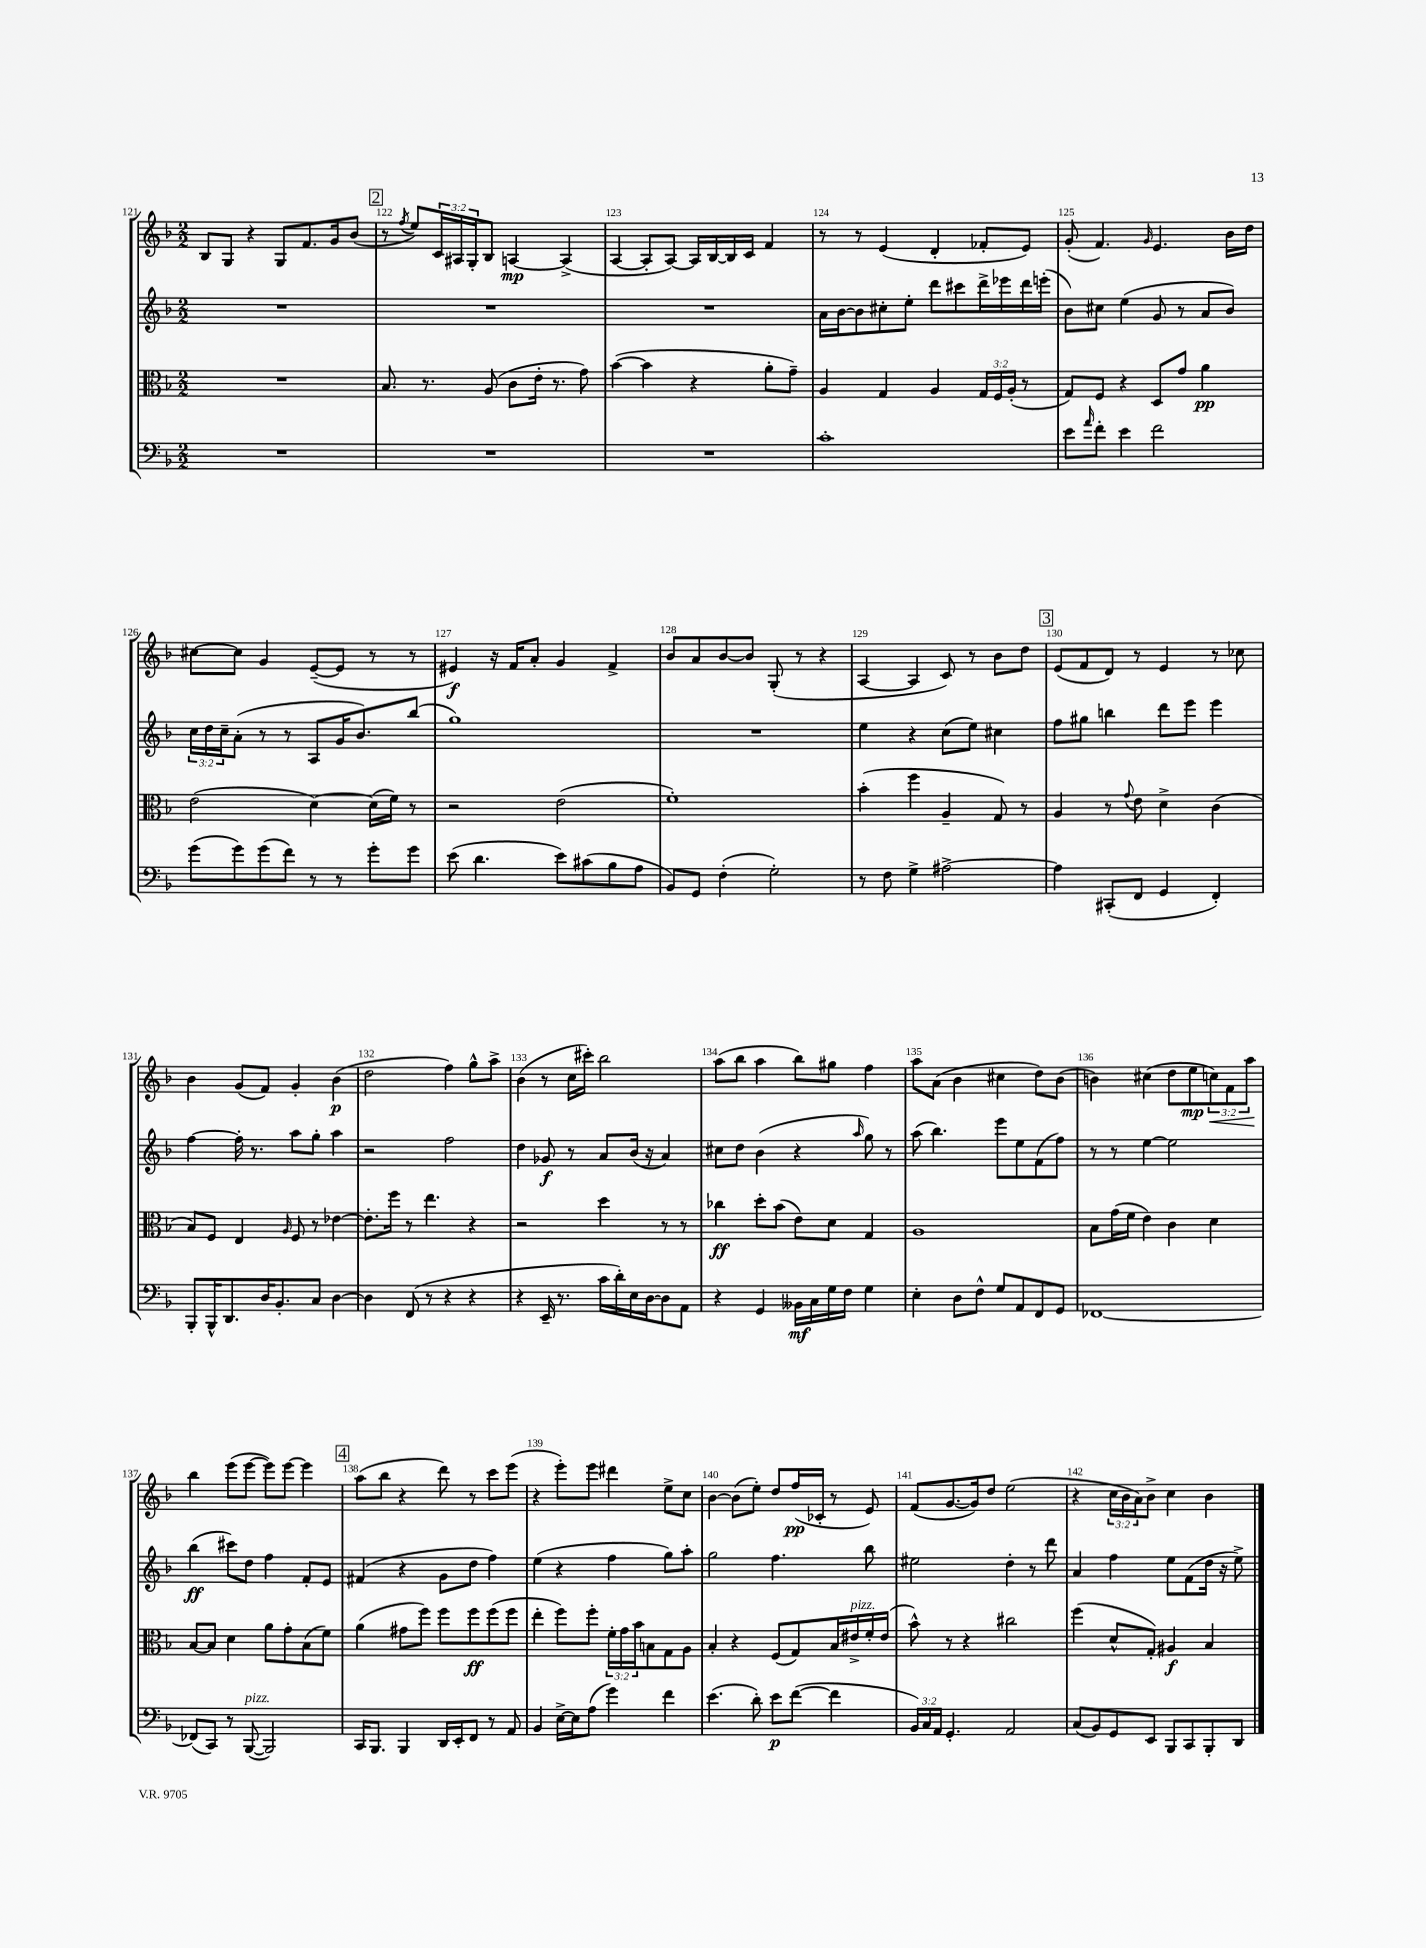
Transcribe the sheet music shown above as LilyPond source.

<<
\new StaffGroup <<
\new Staff = "s0" {
    \clef treble \key f \major \numericTimeSignature \time 2/2 \override Staff.TupletNumber.text = #tuplet-number::calc-fraction-text
    bes8 g8 r4 g8 f'8. g'16 bes'8( |
    \mark \markup { \box "2" } r8 \acciaccatura { f''8 } e''8) \tuplet 3/2 { c'16 ais16 g16-. } bes8 a4~\mp a4->( |
    a4~ a8-. a8~) a16 bes16~ bes16 c'16 f'4 |
    r8 r8 e'4( d'4-. fes'8-. e'8) |
    g'8-.( f'4.) \grace { g'16 } e'4. bes'16 d''16 |
    cis''8~ cis''8 g'4 e'8~--( e'8 r8 r8 |
    eis'4\f) r16 f'16 a'8-. g'4 f'4-> |
    bes'8 a'8 bes'8~ bes'8 g8-.( r8 r4 |
    a4~ a4 c'8) r8 bes'8 d''8 |
    \mark \markup { \box "3" } e'8( f'8 d'8) r8 e'4 r8 ces''8 |
    bes'4 g'8( f'8) g'4-. bes'4\p( |
    d''2 f''4) g''8-^ a''8-> |
    bes'4( r8 c''16 cis'''16-.) bes''2 |
    a''8( bes''8 a''4 bes''8) gis''8 f''4 |
    a''8 a'8( bes'4 cis''4 d''8) bes'8( |
    b'4) cis''4( d''8 e''8\mp \tuplet 3/2 { c''8\<) f'8 a''8\! } |
    bes''4 e'''8( e'''8~ e'''8) e'''8~ e'''4 |
    \mark \markup { \box "4" } a''8( bes''8 r4 d'''8) r8 c'''8 e'''8( |
    r4 e'''8-.) e'''8 dis'''4 e''8-> c''8 |
    bes'4~ bes'8( e''8-.) d''8 f''16\pp( ces'16-. r8 e'8) |
    f'8( g'8.~ g'16) d''8 e''2( |
    r4 \tuplet 3/2 { c''16 bes'16 a'16) } bes'8-> c''4 bes'4 \bar "|." |
}
\new Staff = "s1" {
    \clef treble \key f \major \numericTimeSignature \time 2/2 \override Staff.TupletNumber.text = #tuplet-number::calc-fraction-text
    R1 |
    \mark \markup { \box "2" } R1 |
    R1 |
    a'16 bes'16~ bes'8 cis''8-. e''8-. d'''8 cis'''8 d'''16-> ees'''16 d'''16 e'''16-.( |
    bes'8) cis''8 e''4( g'8 r8 a'8 bes'8) |
    \tuplet 3/2 { c''16 d''16 c''16-- } a'8-.( r8 r8 a8 g'16 bes'8.) bes''8( |
    g''1) |
    R1 |
    e''4 r4 c''8( e''8) cis''4 |
    \mark \markup { \box "3" } f''8 gis''8 b''4 d'''8 e'''8 e'''4 |
    f''4~ f''16-. r8. a''8 g''8-. a''4 |
    r2 f''2 |
    d''4 ges'8\f r8 a'8 bes'16( r16 a'4) |
    cis''8 d''8 bes'4( r4 \grace { a''16 } g''8) r8 |
    a''8( bes''4.) e'''8 e''8 f'8( f''8) |
    r8 r8 e''4~ e''2 |
    bes''4\ff( cis'''8) d''8 f''4 f'8-. e'8 |
    \mark \markup { \box "4" } fis'4( r4 g'8 d''8 f''4) |
    e''4( r4 f''4 g''8) a''8-. |
    g''2 f''4. bes''8 |
    eis''2 d''4-. r8 d'''8 |
    a'4 f''4 e''8 f'8( d''16 r16 e''8->) \bar "|." |
}
\new Staff = "s2" {
    \clef alto \key f \major \numericTimeSignature \time 2/2 \override Staff.TupletNumber.text = #tuplet-number::calc-fraction-text
    R1 |
    \mark \markup { \box "2" } bes8. r8. a8( c'8 e'16-. r8. g'8) |
    bes'4~( bes'4 r4 a'8-. g'8--) |
    a4 g4 a4 \tuplet 3/2 { g16 f16 a16-.( } r8 |
    g8) f8 r4 d8 g'8 a'4\pp |
    e'2( d'4~) d'16( f'16) r8 |
    r2 e'2( |
    f'1-.) |
    bes'4-.( f''4 a4-- g8) r8 |
    \mark \markup { \box "3" } a4 r8 \appoggiatura { g'8 } e'8 d'4-> c'4( |
    bes8) f8 e4 \grace { a16 } f8 r8 ees'4~ |
    ees'8.-. f''16 r8 e''4. r4 |
    r2 d''4 r8 r8 |
    ces''4\ff d''8-. bes'8( e'8) d'8 g4 |
    a1 |
    bes8 g'16( f'16 e'4) c'4 d'4 |
    bes8~ bes8 d'4 a'8 g'8-. bes8( f'8) |
    \mark \markup { \box "4" } a'4( gis'8 f''8) f''8 f''8\ff f''8( f''8 |
    e''4-. f''8) f''8-. \tuplet 3/2 { f'16-. g'16 bes'16 } b8 g8 a8 |
    bes4-. r4 f8( g8) bes16 eis'16->^\markup { \italic "pizz." } f'16-. eis'16( |
    bes'8-^) r8 r4 cis''2 |
    f''4( d'8-^ g8-.) ais4\f bes4 \bar "|." |
}
\new Staff = "s3" {
    \clef bass \key f \major \numericTimeSignature \time 2/2 \override Staff.TupletNumber.text = #tuplet-number::calc-fraction-text
    R1 |
    \mark \markup { \box "2" } R1 |
    R1 |
    c'1-. |
    e'8 \grace { a'16 } f'8-. e'4 f'2 |
    g'8( g'8) g'8( f'8) r8 r8 g'8-. g'8 |
    e'8( d'4. e'8) cis'8( bes8 a8 |
    bes,8) g,8 f4-.( g2-.) |
    r8 f8 g4-> ais2~-> |
    \mark \markup { \box "3" } ais4 cis,8-.( f,8 g,4 f,4-.) |
    bes,,8-. bes,,16-^ d,8. d16 bes,8.-. c8 d4~ |
    d4 f,8( r8 r4 r4 |
    r4 e,16-- r8. c'16 d'16-.) e16 d16~ d8 a,8 |
    r4 g,4 beses,16\mf c16 g16 f16 g4 |
    e4-. d8 f8-^ g8 a,8 f,8 g,8 |
    fes,1~ |
    fes,8( c,8) r8 bes,,8~^\markup { \italic "pizz." }( bes,,2) |
    \mark \markup { \box "4" } c,16 bes,,8. bes,,4 d,16 e,16-. f,8 r8 a,8 |
    bes,4 e16~-> e16 a8( g'4) f'4 |
    e'4.( d'8-.) e'8\p f'8~( f'4 |
    \tuplet 3/2 { bes,16) c16 a,16 } g,4.-. a,2 |
    c8( bes,8) g,8 e,8 bes,,8 c,8 bes,,8-. d,8 \bar "|." |
}
>>
>>
\layout { \context { \Score currentBarNumber = #121 \override BarNumber.break-visibility = ##(#f #t #t) barNumberVisibility = #all-bar-numbers-visible } }
